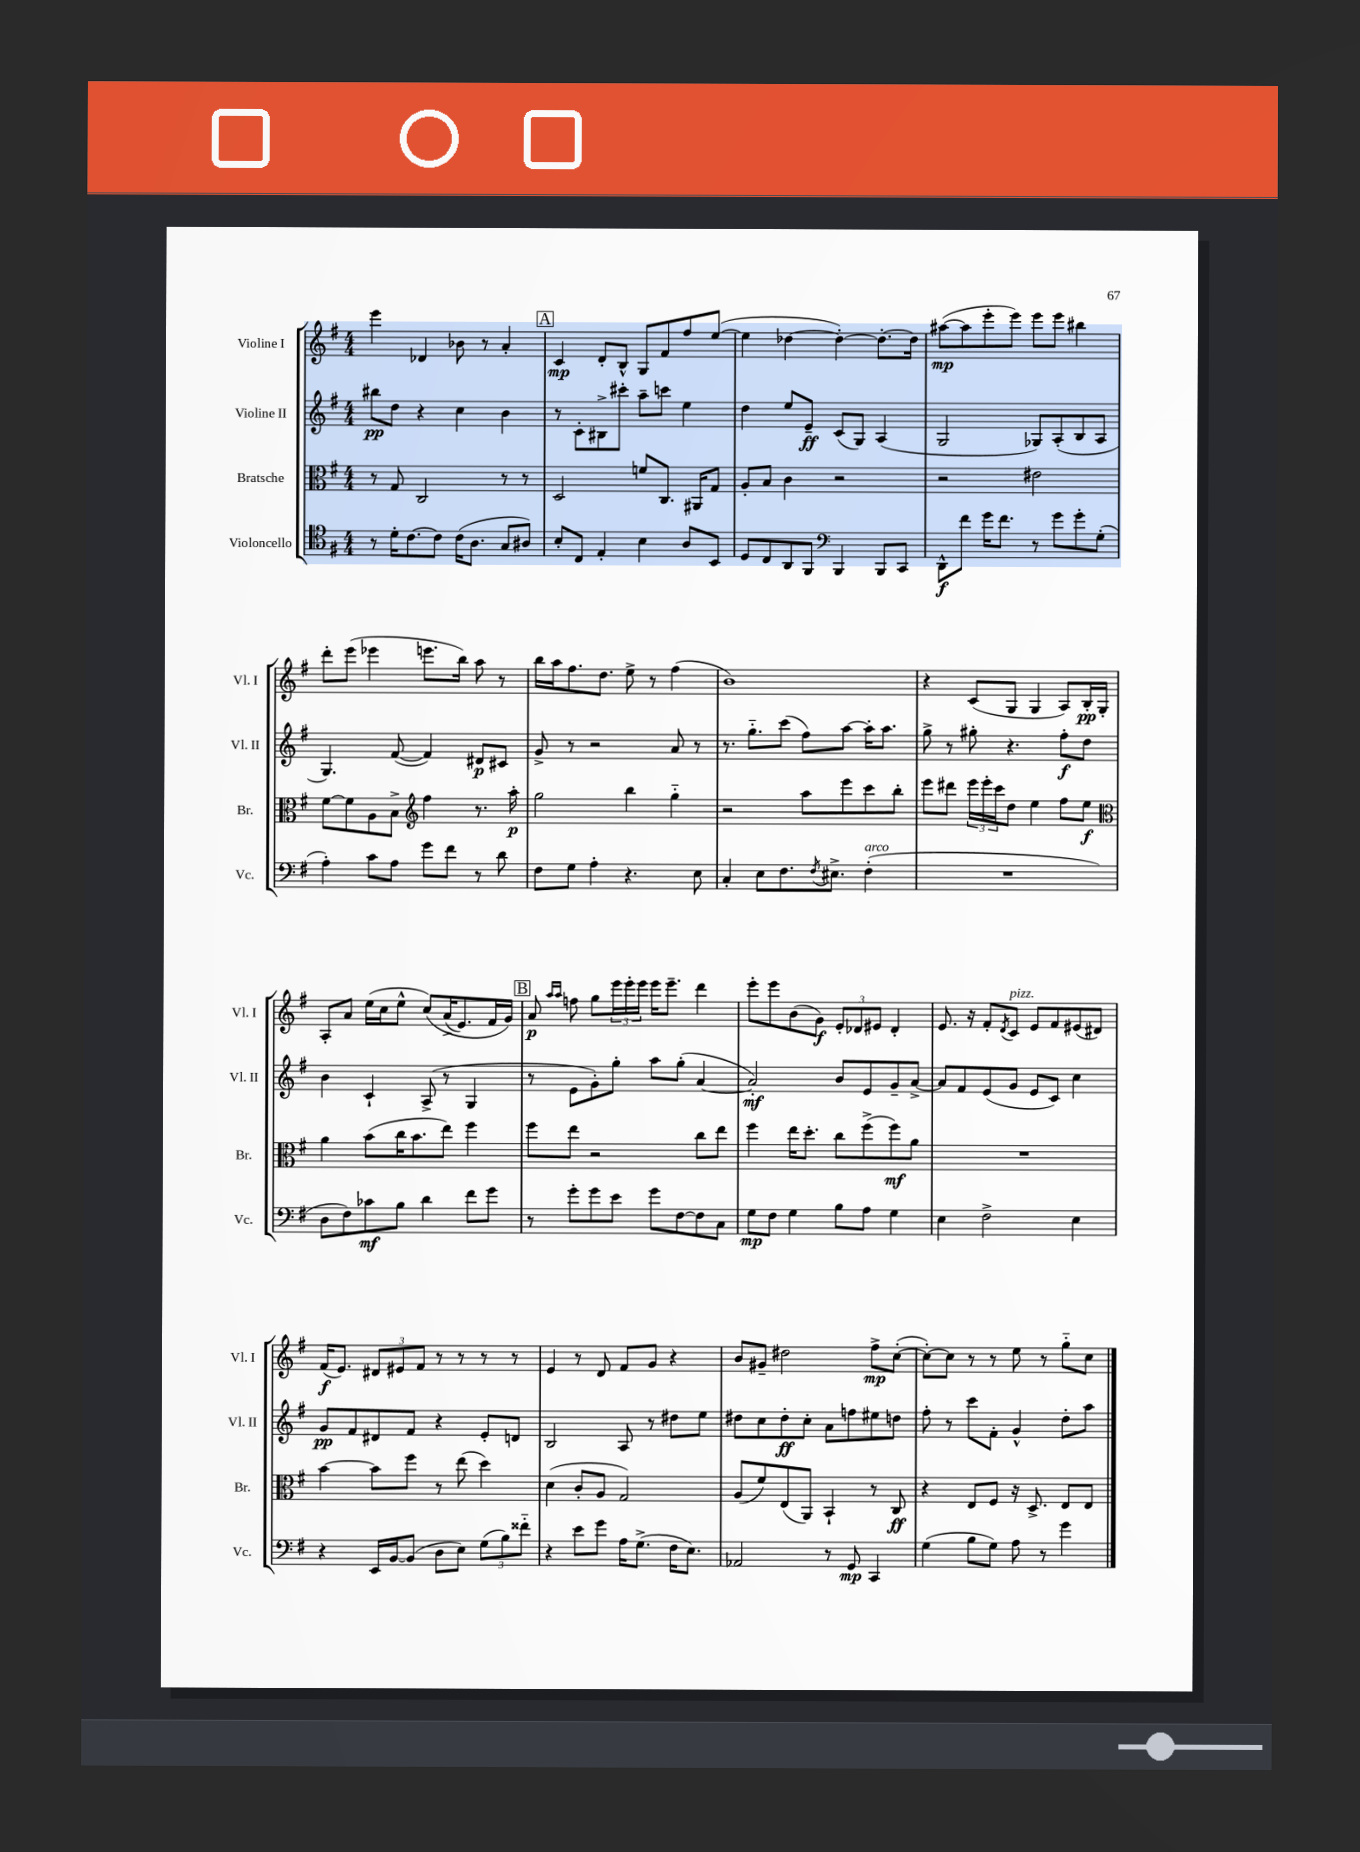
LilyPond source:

<<
\new StaffGroup <<
\new Staff = "s0" \with { instrumentName = "Violine I" shortInstrumentName = "Vl. I" } {
    \clef treble \key g \major \numericTimeSignature \time 4/4
    e'''4 des'4 bes'8 r8 a'4-. |
    \mark \markup { \box "A" } c'4\mp d'8-. b8-^ g8 fis'8 fis''8 e''8~( |
    e''4 des''4~ des''4~-.) des''8.~-. des''16 |
    ais''8~\mp( ais''8 e'''8-. e'''8) e'''8 e'''8 bis''4 |
    d'''8-. e'''8( ees'''4 e'''8. b''16) a''8 r8 |
    b''16 a''16 fis''8. d''8. e''8-> r8 fis''4( |
    b'1) |
    r4 c'8( g8 g4 a8) b16-.\pp g16-. |
    a8-. a'8 e''16( c''16 e''8-^ c''8)\( a'16->( e'8.) fis'16 g'16\) |
    \mark \markup { \box "B" } a'8\p \grace { a''16 a''16 } f''8 g''8 \tuplet 3/2 { e'''16 e'''16-. e'''16 } e'''16 e'''8.-- d'''4 |
    e'''8-. e'''8 b'8( g'8\f) \tuplet 3/2 { e'8-. des'8 eis'8 } des'4-. |
    e'8. r16 fis'8-. \acciaccatura { d'8 } c'8^\markup { \italic "pizz." } e'8 fis'8 eis'8( dis'8) |
    fis'16\f( e'8.) \tuplet 3/2 { dis'8 eis'8 fis'8 } r8 r8 r8 r8 |
    e'4 r8 d'8 fis'8 g'8 r4 |
    b'8 gis'8-- dis''2 fis''8->\mp c''8~-.( |
    c''8~-.) c''8 r8 r8 e''8 r8 g''8-_ c''8 \bar "|." |
}
\new Staff = "s1" \with { instrumentName = "Violine II" shortInstrumentName = "Vl. II" } {
    \clef treble \key g \major \numericTimeSignature \time 4/4
    bis''8\pp d''8 r4 c''4 b'4 |
    \mark \markup { \box "A" } r8 c'8-. bis8-> cis'''8-. a''8-- c'''8 e''4 |
    d''4 e''8 e'8--\ff c'8( g8) a4( |
    g2 ges8) a8-.( b8 a8 |
    g4.) fis'8~( fis'4) dis'8\p cis'8 |
    g'8-> r8 r2 a'8 r8 |
    r8. g''8.-_ c'''8( fis''8) a''8~ a''16-. a''8. |
    g''8-> r8 gis''8-. r4. fis''8-.\f d''8 |
    b'4 c'4-! a8->( r8 g4 |
    \mark \markup { \box "B" } r8 e'8 g'8-.) g''8-. a''8 g''8-.( a'4~ |
    a'2-.\mf) b'8 e'8 g'8-- a'8~-> |
    a'8 fis'8 e'8( g'8 e'8 c'8) c''4 |
    g'8\pp fis'8 dis'8 fis'8 r4 e'8-. d'8 |
    b2 a8 r8 dis''8 e''8 |
    dis''8 c''8 dis''8-.\ff c''8-. a'8 f''8 eis''8 d''8 |
    fis''8-. r8 c'''8 fis'8-. g'4-^ d''8-. a''8 \bar "|." |
}
\new Staff = "s2" \with { instrumentName = "Bratsche" shortInstrumentName = "Br." } {
    \clef alto \key g \major \numericTimeSignature \time 4/4
    r8 g8 c2 r8 r8 |
    \mark \markup { \box "A" } d2 f'8 c8. ais,16 g8 |
    a8-. b8 c'4 r2 |
    r2 eis'2 |
    fis'8~ fis'8 a8 b8-> \clef treble fis''4 r8. a''16-.\p |
    g''2 b''4 g''4-_ |
    r2 a''8 e'''8 c'''8 b''8-. |
    e'''8 dis'''8 \tuplet 3/2 { e'''16 e'''16-. c'''16 } d''8 e''4 fis''8 e''8\f |
    \clef alto a'4 b'8( c''16 b'8. e''8) fis''4 |
    \mark \markup { \box "B" } fis''8 e''8 r2 c''8 e''8 |
    fis''4 e''16 d''8.-. c''8 fis''8->( fis''8\mf) a'8 |
    R1 |
    b'4~ b'8 fis''8 r8 e''8( d''4) |
    d'4( c'8-. a8 g2) |
    a8( fis'8) e8( a,8) b,4-! r8 c8\ff |
    r4 e8 fis8 r16 d8.-> e8 e8 \bar "|." |
}
\new Staff = "s3" \with { instrumentName = "Violoncello" shortInstrumentName = "Vc." } {
    \clef tenor \key g \major \numericTimeSignature \time 4/4
    r8 d'16-. c'8.~ c'8 c'16( a8. g8 ais8) |
    \mark \markup { \box "A" } b8-. c8 e4-. b4 a8 b,8 |
    d8 c8 a,8 fis,8 \clef bass b,,4 b,,8 c,8 |
    d,8-^\f fis'8 g'16 fis'8. r8 g'8 g'8-. g8-.( |
    a4-.) c'8 a8 g'8 fis'8 r8 d'8 |
    fis8 g8 a4-. r4. e8 |
    c4-. e8 fis8. \acciaccatura { fis8 } eis8.-> fis4-.^\markup { \italic "arco" }( |
    R1 |
    d8 fis8) ces'8\mf b8 d'4 fis'8 g'8 |
    \mark \markup { \box "B" } r8 g'8-. g'8 e'8 g'8 fis8~ fis8 c8 |
    g8\mp fis8 g4 b8 a8 g4 |
    e4 fis2-> e4 |
    r4 e,16 b,16~ b,8( d8 e8) \tuplet 3/2 { g8( b8) fisis'8-_ } |
    r4 e'8 g'8 a16 g8.->( fis16 e8.) |
    aes,2 r8 g,8\mp c,4 |
    g4( b8 g8) a8 r8 g'4 \bar "|." |
}
>>
>>
\layout { \context { \Score \remove "Bar_number_engraver" } }
